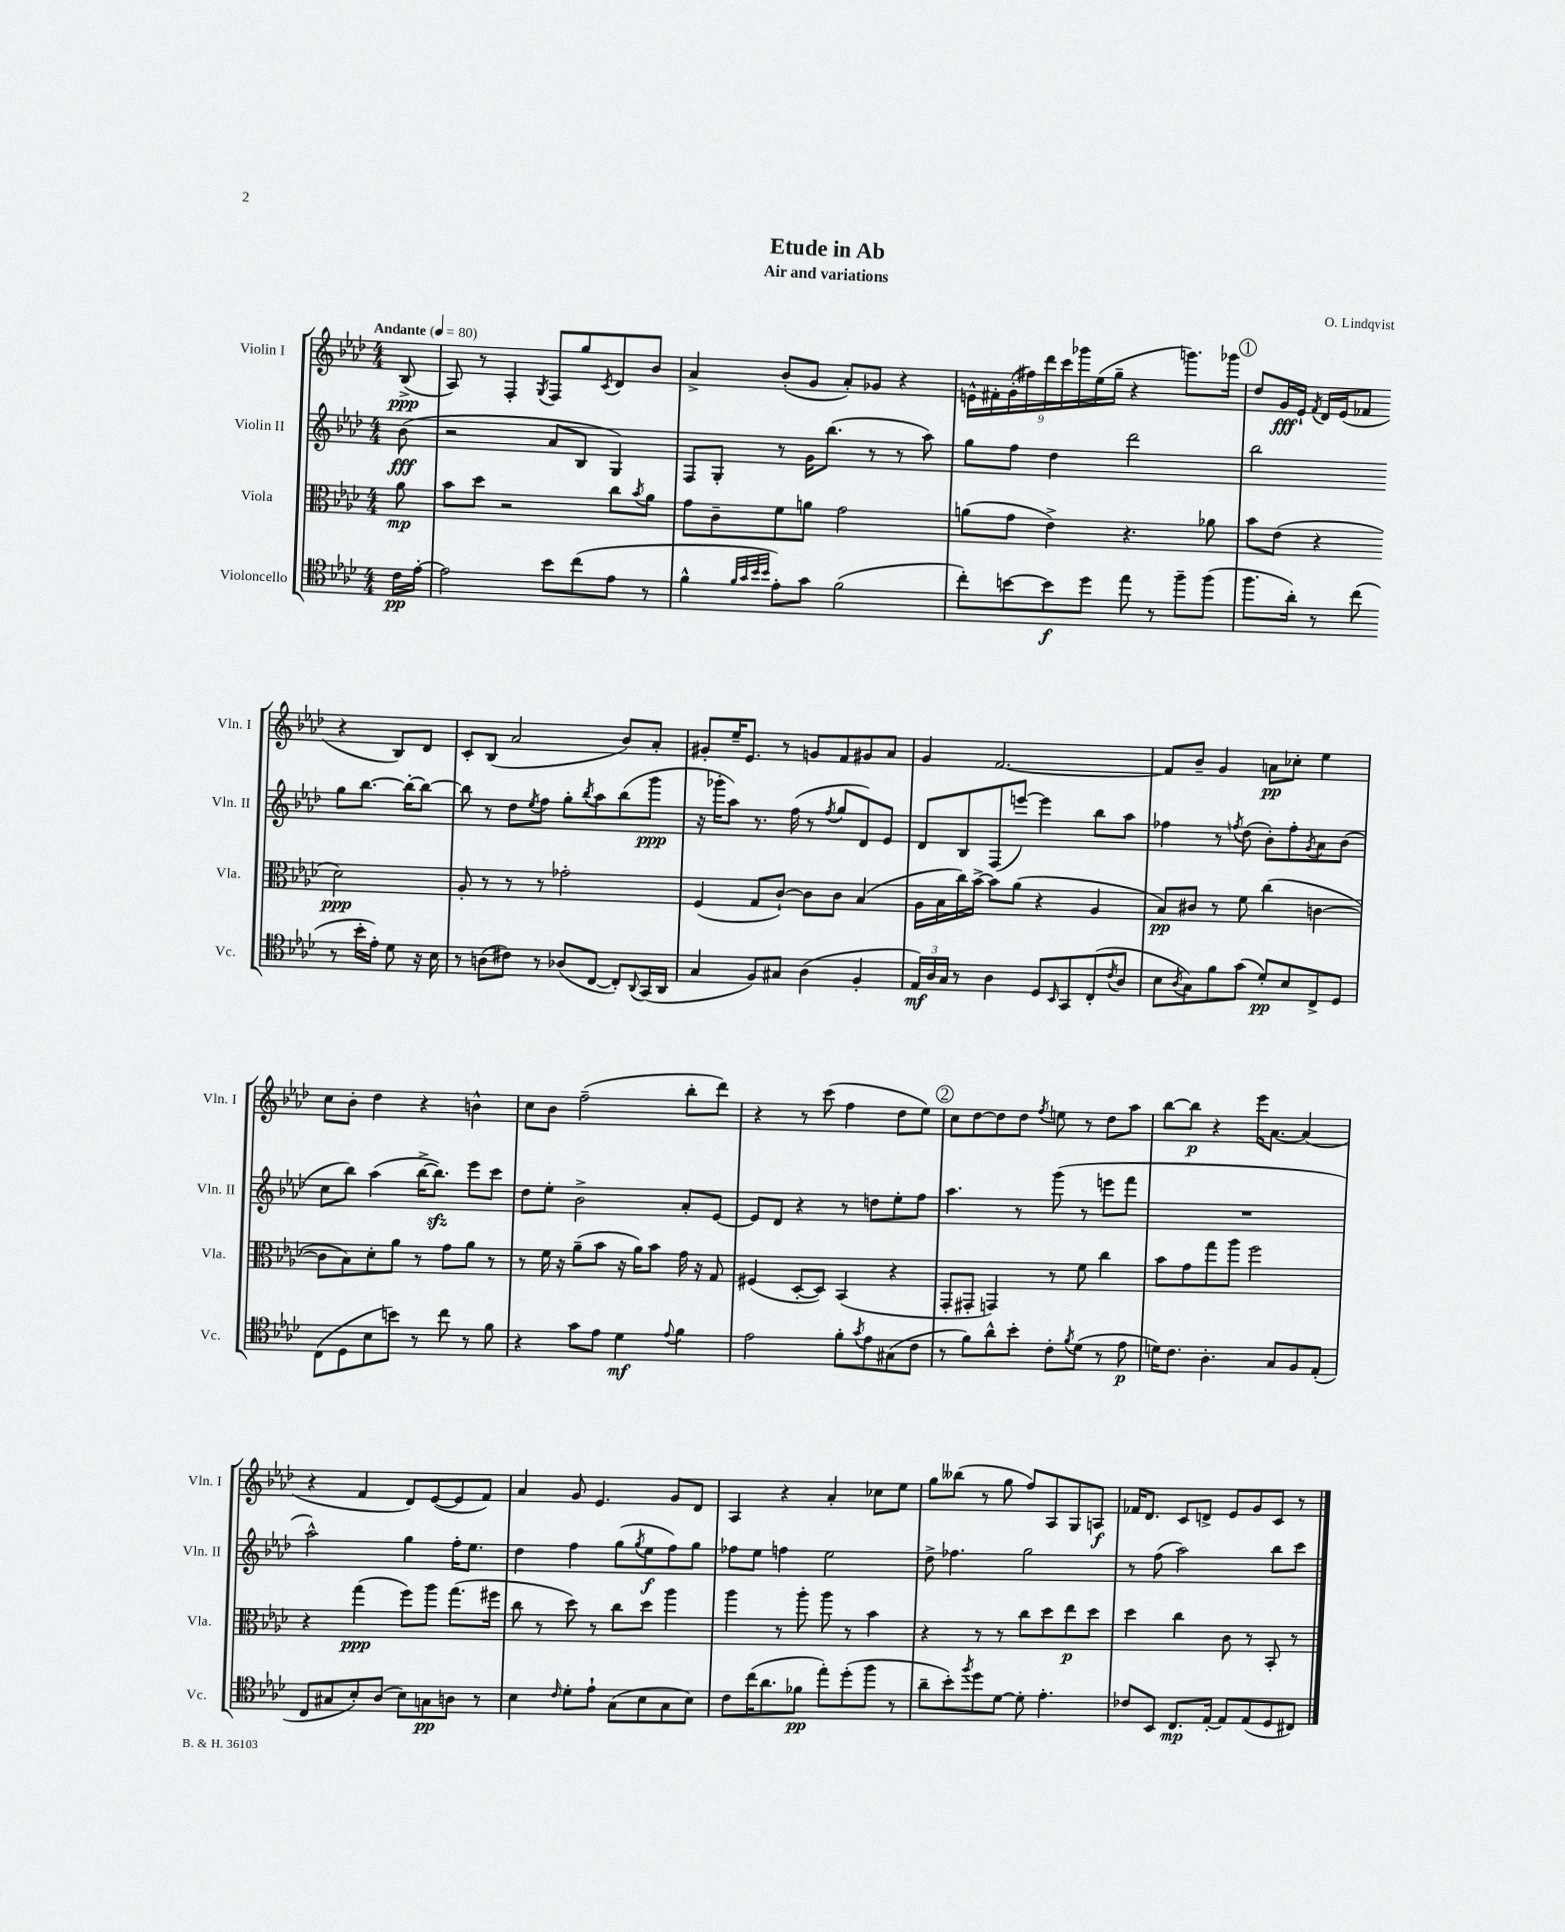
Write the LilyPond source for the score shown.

\header { title = "Etude in Ab" composer = "O. Lindqvist" subtitle = "Air and variations" }
<<
\new StaffGroup <<
\new Staff = "s0" \with { instrumentName = "Violin I" shortInstrumentName = "Vln. I" } {
    \clef treble \key aes \major \numericTimeSignature \time 4/4 \partial 8 \tempo "Andante" 4 = 80
    bes8->\ppp( |
    aes8) r8 f4-. \acciaccatura { g8 } f8 g''8 \acciaccatura { c'8 } des'8 bes'8 |
    aes'4-> bes'8-.( g'8 aes'8-.) ges'8 r4 |
    \tuplet 9/8 { e'16-^ fis'16-. g'16-.( fis''16) des'''16 c'''16 ges'''16 ees''16( g''16-- } r4 g'''8.) ges'''16 |
    \mark \markup { \circle "1" } des''8 g'16\fff ees'16-! \acciaccatura { f'8 } des'16 ees'16( fes'8 r4 bes8) des'8 |
    c'8-. bes8( aes'2 bes'8) aes'8-. |
    gis'8-. ees''16-- ees'8. r8 g'8 f'8 gis'8 aes'8 |
    g'4 f'2.~ |
    f'8 bes'8-- g'4 a'8\pp ces''8-. ees''4 |
    c''8 bes'8-. des''4 r4 b'4-^ |
    c''8 bes'8 f''2--( bes''8-. des'''8) |
    r4 r8 c'''8( f''4 des''8 ees''8) |
    \mark \markup { \circle "2" } c''8 des''8~ des''8 des''8 \acciaccatura { f''8 } e''8 r8 des''8 aes''8 |
    bes''8~ bes''8\p r4 ees'''16 aes'8.~ aes'4( |
    r4 f'4 des'8) ees'8~( ees'8 f'8) |
    aes'4 g'8 ees'4. g'8 des'8 |
    aes4 r4 aes'4-. ces''8 ees''8 |
    g''8 beses''8( r8 g''8 f''8) aes8 g8 a8\f |
    fes'16 des'8. c'8 d'8-> ees'8 g'8 c'8 r8 \bar "|." |
}
\new Staff = "s1" \with { instrumentName = "Violin II" shortInstrumentName = "Vln. II" } {
    \clef treble \key aes \major \numericTimeSignature \time 4/4 \partial 8
    bes'8\fff( |
    r2 aes'8 bes8 g4) |
    f8 g8-. r8 g'16 bes''8.( r8 r8 aes''8) |
    g''8 f''8 des''4 des'''2 |
    \mark \markup { \circle "1" } bes''2 g''8 bes''8.~ bes''16~-. bes''8~ |
    bes''8 r8 des''8 \acciaccatura { ees''8 } f''8 g''8-. \acciaccatura { bes''8 } aes''8 bes''8( g'''8\ppp |
    r16 ges'''16-. aes''8) r8. f''16( r8 \acciaccatura { f''8 } g''8 des'8) ees'8 |
    des'8 bes8 f8( e'''8~) e'''4 bes''8 aes''8 |
    fes''4 r8 \acciaccatura { f''8 } des''8( bes'8-.) f''8-. \acciaccatura { g'8 } aes'8 bes'8( |
    c''8 bes''8) aes''4( bes''16~-> bes''8.\sfz) ees'''8 c'''8 |
    des''8 ees''8-. bes'2-> aes'8-. ees'8~ |
    ees'8 des'8 r4 r8 d''8 ees''8-. f''8 |
    \mark \markup { \circle "2" } aes''4. r8 g'''8( r8 e'''8 f'''8 |
    R1 |
    aes''2-^) g''4 f''16-. ees''8. |
    des''4 f''4 g''8( \acciaccatura { g''8 } ees''8\f f''8) g''8 |
    fes''8 ees''8 f''4 ees''2 |
    des''8-> fes''4. g''2 |
    r8 f''8( aes''2) bes''8 c'''8 \bar "|." |
}
\new Staff = "s2" \with { instrumentName = "Viola" shortInstrumentName = "Vla." } {
    \clef alto \key aes \major \numericTimeSignature \time 4/4 \partial 8
    aes'8\mp |
    bes'8 des''8 r2 c''8 \acciaccatura { bes'8 } aes'8 |
    g'8 c'8-- f'8 a'8 g'2 |
    a'8( g'8 ees'4->) r4. aes'8 |
    \mark \markup { \circle "1" } bes'8 ees'8( r4 des'2\ppp) |
    aes8-. r8 r8 r8 ges'2-. |
    f4( g8 c'8~-!) c'8 c'8 bes4( |
    aes16 bes16 c''16) bes'16~-> bes'8 aes'8( r4 aes4 |
    bes8\pp) cis'8 r8 f'8 c''4( c'4~ |
    c'8 bes8) des'8-. aes'8 r8 g'8 aes'8 r8 |
    r8 f'16 r16 aes'8--( bes'8 r16 aes'16) bes'8 g'16 r16 g8 |
    fis4( des8~-. des8) bes,4( r4 |
    \mark \markup { \circle "2" } g,8-. gis,8-. g,4) r8 f'8 c''4 |
    bes'8 g'8 g''8 aes''8 f''2 |
    r4 g''4\ppp( f''8) aes''8 g''8.( fis''16 |
    c''8 r8 des''8) r8 c''8 des''8 aes''4 |
    aes''4 r8 aes''8-. aes''8 r8 bes'4 |
    r4 r8 r8 c''8 des''8 ees''8\p des''8 |
    des''4 c''4 c'8 r8 bes,8-. r8 \bar "|." |
}
\new Staff = "s3" \with { instrumentName = "Violoncello" shortInstrumentName = "Vc." } {
    \clef tenor \key aes \major \numericTimeSignature \time 4/4 \partial 8
    c'16\pp ees'16~-. |
    ees'2 bes'8 c''8( ees'8 r8 |
    f'4-^ \grace { f'32 g'32 bes'32 bes'32 } ees'8-.) g'8 f'2( |
    c''8-.) b'8~ b'8\f des''8 ees''8 r8 f''8-- f''8( |
    \mark \markup { \circle "1" } f''8. aes'16-.) r8 c''8( r8 bes'16-. ees'16-.) des'8 r16 bes16 |
    r8 a8( cis'8) r8 aes8( c8~ c8-.) \appoggiatura { aes,8 } g,16( aes,16 |
    g4 f8) gis8 aes4( f4-. |
    \tuplet 3/2 { ees16\mf) aes16 g16 } r8 aes4 des8 \grace { bes,16 } g,8 c8-.( \acciaccatura { c'8 } aes8 |
    bes8 \acciaccatura { aes8 } g8) f'8 g'8( des'8-.\pp) bes8 c8-> des8 |
    c8( des8 bes8 b'8) r8 c''8 r8 f'8 |
    r4 g'8 ees'8 des'4\mf \appoggiatura { ees'8 } f'4 |
    ees'2 f'8-. \acciaccatura { g'8 } ees'8 gis8( c'8 |
    \mark \markup { \circle "2" } r8 f'8) aes'8-^ bes'8-. c'8-. \acciaccatura { f'8 } des'8( r8 ees'8\p |
    d'16) c'8. aes4.-. g8 f8 ees8-.( |
    c8 gis8 bes8-.) aes8( bes8) g8\pp a8 r8 |
    bes4 \grace { c'16 } des'8-. ees'8-! g8( bes8 g8 bes8) |
    c'8 c''16( aes'8. fes'8\pp ees''8-.) des''8-.( f''8 r8 |
    aes'8-- bes'8-.) \acciaccatura { f''8 } des''8 des'8~ des'8-. ees'4.-. |
    ces'8 bes,8 c8.\mp ees16~-. ees8 ees8( des8 cis8) \bar "|." |
}
>>
>>
\layout { \context { \Score \remove "Bar_number_engraver" } }
